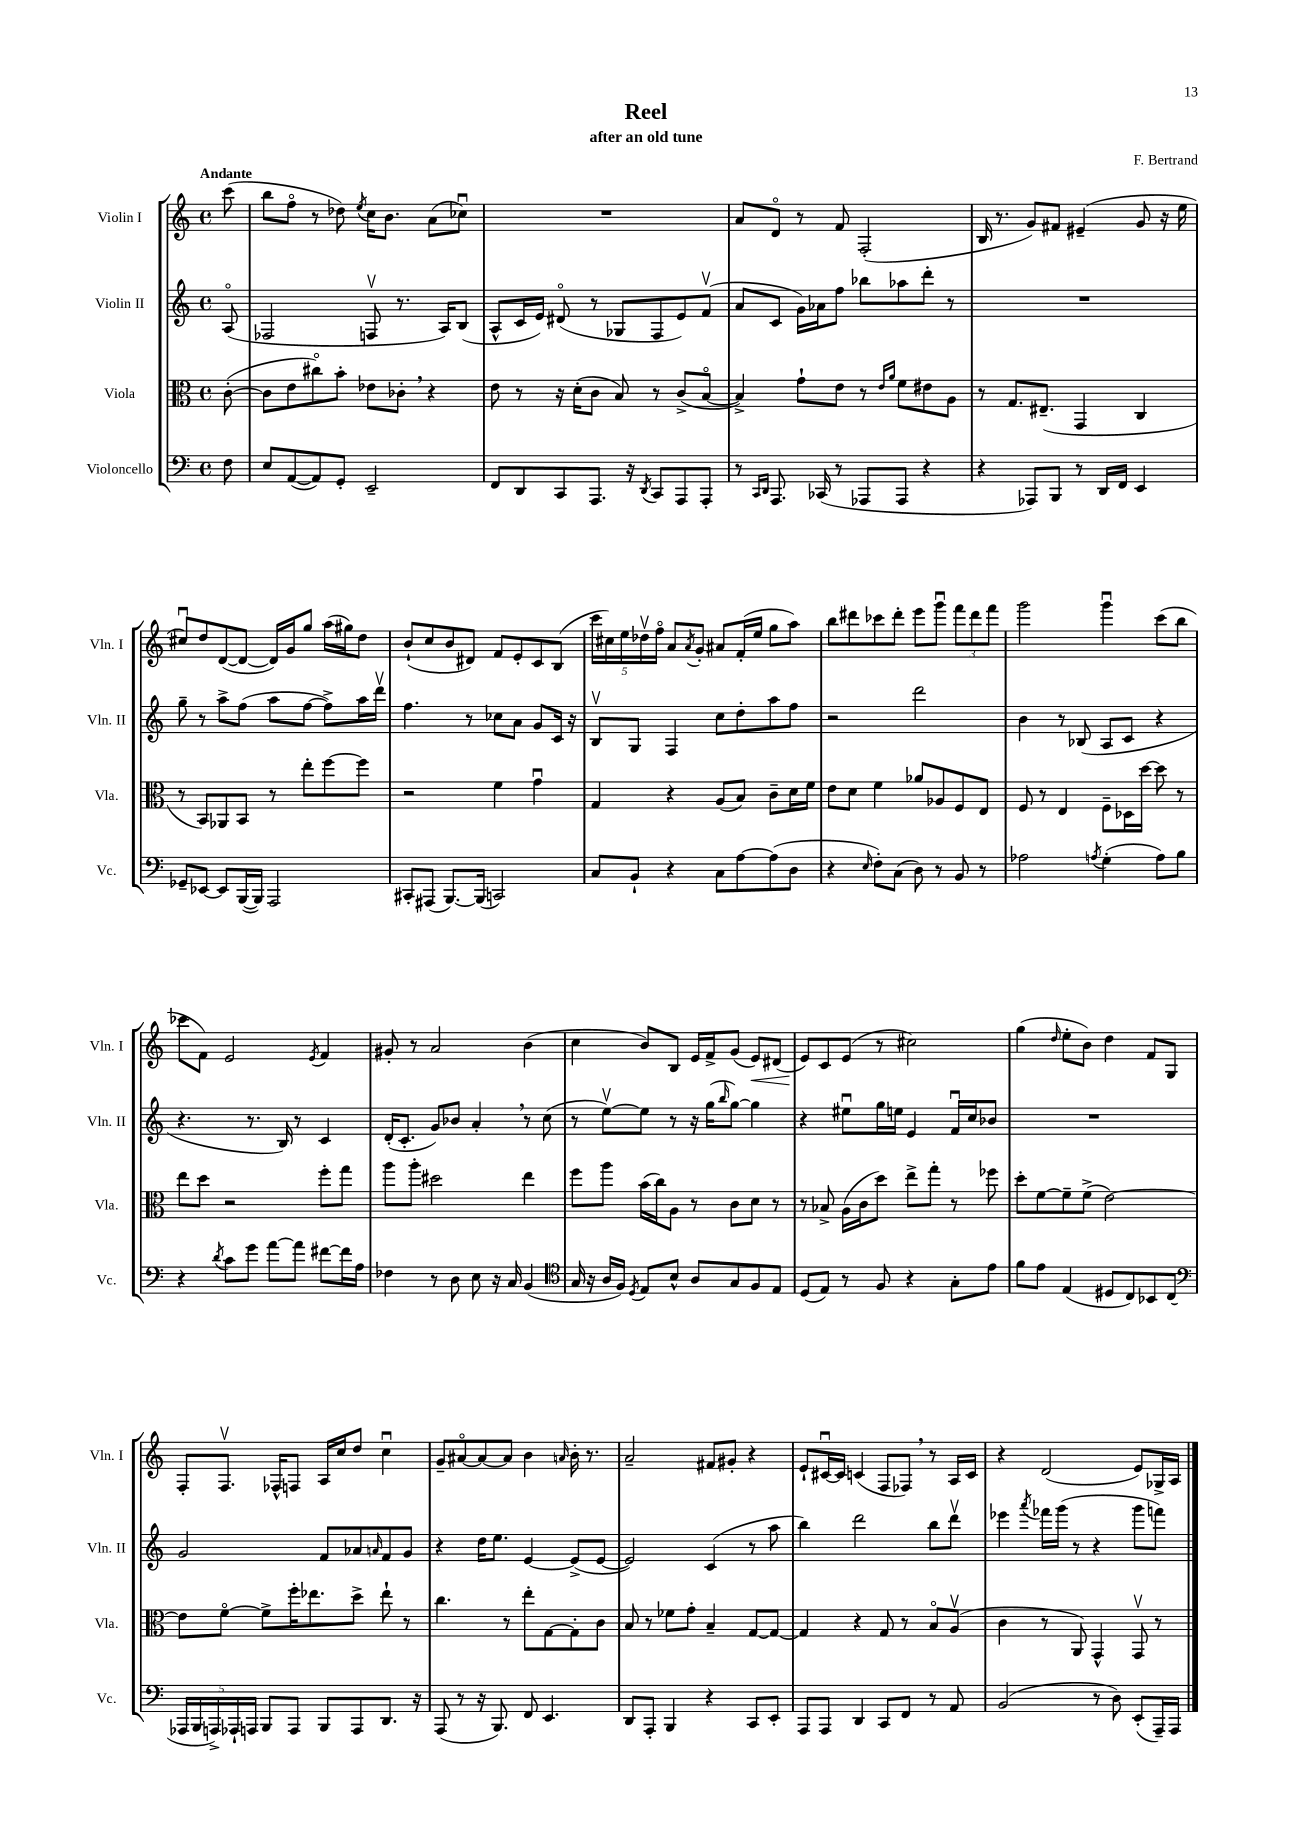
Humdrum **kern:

**kern	**kern	**kern	**kern	**dynam
*part4	*part3	*part2	*part1	*part1
*staff4	*staff3	*staff2	*staff1	*staff1
*I"Violoncello	*I"Viola	*I"Violin II	*I"Violin I	*
*I'Vc.	*I'Vla.	*I'Vln. II	*I'Vln. I	*
*clefF4	*clefC3	*clefG2	*clefG2	*
*k[]	*k[]	*k[]	*k[]	*
*M4/4	*M4/4	*M4/4	*M4/4	*
*met(c)	*met(c)	*met(c)	*met(c)	*
=	=	=	=	=
!	!	!	!LO:TX:a:B:t=Andante	!
8F\	([8c'\	(8A/	(8ccc\	.
=1	=1	=1	=1	=1
8E/L	8c\L]	2F-X/	8bb\L	.
([8AA/	8e\	.	8ff\J	.
8AA/])	8cc#X\)	.	8r	.
8GG'/J	8b'\J	.	8dd-X\)	.
.	.	.	8qee/	.
2EE~/	8e-X\L	8Fnv/	16cc\KL	.
.	.	.	8.b\J	.
.	8c-X',\J	8.r	.	.
.	4r	.	(8a\L	.
.	.	16A/KL)	.	.
.	.	(8B/J	8cc-Xu\J)	.
=2	=2	=2	=2	=2
8FF/L	8e\	8A^^/L	1r	.
8DD/	8r	16c/L	.	.
.	.	16e/JJ)	.	.
8CC/	16r	(8d#X/	.	.
.	(16d'\KL	.	.	.
8.AAA/J	8c\J	8r	.	.
.	8B/)	8G-X/L	.	.
16r	.	.	.	.
8qDD/	.	.	.	.
8CC/L	8r	8F/	.	.
8AAA/	(8c^/L	8e/)	.	.
8AAA'/J	[8B/J	(8fv/J	.	.
=3	=3	=3	=3	=3
8r	4B^/])	8a/L	8a/L	.
16qqCC/LL	.	.	.	.
16qqDD/JJ	.	.	.	.
8.AAA/	.	8c/J	8d/J	.
.	8g`\L	16g\LL)	8r	.
(16CC-X/	.	16a-X\J	.	.
8r	8e\J	8ff\J	8f/	.
8AAA-X/L	8r	8bb-X\L	(2F'/	.
.	16qqe/LL	.	.	.
.	16qqa/JJ	.	.	.
8AAA-/J	8f\L	8aa-X\	.	.
4r	8e#X\	8ddd'\J	.	.
.	8A\J	8r	.	.
=4	=4	=4	=4	=4
4r	8r	1r	16B/	.
.	.	.	8.r	.
.	8.G/L	.	.	.
8AAA-X/L)	.	.	8g/L)	.
.	(8.E#X~/J	.	.	.
8BBB/J	.	.	8f#X/J	.
8r	4GG/	.	(4e#X~/	.
16DD/LL	.	.	.	.
16FF/JJ	.	.	.	.
4EE/	4C/	.	8g/	.
.	.	.	16r	.
.	.	.	16ee\	.
!!LO:LB:g=z
=5	=5	=5	=5	=5
8GG-X~/L	8r	8gg~\	8cc#Xu/L)	.
[8EE-X/J	8BB/L)	8r	8dd/	.
8EE-/L]	8AA-X/	8aa^\L	([8d/	.
([16BBB/L	8BB/J	(8ff\J	8d/J_	.
16BBB/JJ])	.	.	.	.
2AAA/	8r	8aa\L	16d/LL])	.
.	.	.	16g/J	.
.	8ee'\L	[8ff\J	8gg/J	.
.	[8ff\	8ff^\L])	(16aa\LL	.
.	.	.	16gg#X\J)	.
.	8ff\J]	16aa\L	8dd\J	.
.	.	16dddv\JJ	.	.
=6	=6	=6	=6	=6
8CC#X'/L	2r	4.ff\	(8b`/L	.
(8AAA#X/J	.	.	8cc/	.
[8.BBB/L)	.	.	8b/	.
.	.	8r	8d#X/J)	.
(16BBB/Jk]	.	.	.	.
2CCn/)	4f\	8cc-X\L	8f/L	.
.	.	8a\J	8e'/	.
.	4gu\	8g/L	8c/	.
.	.	16c/Jk	(8B/J	.
.	.	16r	.	.
=7	=7	=7	=7	=7
8C/L	4G/	8Bv/L	20ccc\LL	.
.	.	.	20cc#X\)	.
.	.	.	20ee\	.
8BB`/J	.	8G/J	.	.
.	.	.	20dd-Xv\	.
.	.	.	20ff\JJ	.
4r	4r	4F/	8a/L	.
.	.	.	8qa/	.
.	.	.	8g'/J	.
8C\L	(8A/L	8cc\L	8a#X/L	.
[8A\	8B/J)	8dd'\	(16f'/L	.
.	.	.	16ee/JJ	.
(8A\]	8c~\L	8aa\	8gg\L	.
8D\J	16d\L	8ff\J	8aa\J)	.
.	16f\JJ	.	.	.
=8	=8	=8	=8	=8
4r	8e\L	2r	8bb\L	.
.	8d\J	.	8ddd#X\	.
16qqE/	.	.	.	.
8F'\L)	4f\	.	8ccc-X\	.
(8C\J	.	.	8ddd#'\J	.
8D\)	8a-X/L	2ddd\	8eee\L	.
8r	8A-X/	.	8gggu\J	.
8BB/	8F/	.	12fff\L	.
.	.	.	12ddd#\	.
8r	8E/J	.	.	.
.	.	.	12fff\J	.
=9	=9	=9	=9	=9
2A-X\	8F/	4b\	2ggg\	.
.	8r	.	.	.
.	4E/	8r	.	.
.	.	(8B-X/	.	.
8qAn/	.	.	.	.
(4G'\	8F~\L	8A/L	4gggu\	.
.	16D-X\L	8c/J	.	.
.	[16dd\JJ	.	.	.
8A\L)	8dd\]	4r	(8ccc\L	.
8B\J	8r	.	8bb\J	.
!!LO:LB:g=z
=10	=10	=10	=10	=10
4r	8ee\L	4.r	8ccc-X\L	.
.	8dd\J	.	8f\J)	.
8qd/	.	.	.	.
8c\L	2r	.	2e/	.
8g\J	.	8.r	.	.
[8a\L	.	.	.	.
.	.	16B/)	.	.
8a\J]	.	8r	.	.
.	.	.	8qe/	.
[8f#X\L	8ff'\L	4c/	4f/	.
16f#\L]	8gg\J	.	.	.
16A\JJ	.	.	.	.
=11	=11	=11	=11	=11
4F-X\	8aa\L	(16d'/KL	8g#X'/	.
.	.	8.c'/J	.	.
.	8aa'\J	.	8r	.
8r	2dd#X\	8g/L)	2a/	.
8D\	.	8b-X/J	.	.
8E\	.	4a',/	.	.
16r	.	.	.	.
16C/	.	.	.	.
(4BB/	4ee\	8r	(4b\	.
.	.	(8cc\	.	.
=12	=12	=12	=12	=12
*clefC4	*	*	*	*
16G/	8ff\L	8r	4cc\	.
16r	.	.	.	.
16A/LL	8aa\J	[8eev\L)	.	.
16F/JJ)	.	.	.	.
8qD/	.	.	.	.
8E/L	(16b\LL	8ee\J]	8b/L)	.
.	16cc\J)	.	.	.
8B^^/J	8A\J	8r	8B/J	.
8A/L	8r	16r	16e/LL	.
.	.	(16gg\KL	16f^/J	.
.	.	16qqbb/	.	.
8G/	8c\L	[8gg\J)	(8g/J	.
!	!	!	!	!LO:HP:b
8F/	8d\J	4gg\]	8e/L)	<
8E/J	8r	.	(8d#X/J	.
=13	=13	=13	=13	=13
(8D/L	8r	4r	8e/L)	.
8E/J)	8B-X^/	.	8c/	[
8r	(16A\LL	8ee#Xu\L	(8e/J	.
.	16c\J	.	.	.
8F/	8dd\J)	16gg\L	8r	.
.	.	16een\JJ	.	.
4r	8ee^\L	4e/	2cc#X\)	.
.	8gg'\J	.	.	.
8G'\L	8r	16fu/LL	.	.
.	.	16cc/J	.	.
8e\J	8ff-X\	8b-X/J	.	.
=14	=14	=14	=14	=14
8f\L	8dd'\L	1r	(4gg\	.
8e\J	[8f\	.	.	.
.	.	.	16qqdd/	.
(4E/	8f~\]	.	8ee'\L	.
.	(8f^\J	.	8b\J)	.
8D#X/L	[2e\)	.	4dd\	.
8C/)	.	.	.	.
8BB-X/	.	.	8f/L	.
(8C/J	.	.	8G/J	.
!!LO:LB:g=z
=15	=15	=15	=15	=15
*clefF4	*	*	*	*
20AAA-X/LL	8e\L]	2g/	8F'/L	.
20BBB/	.	.	.	.
20AAAn^/)	.	.	.	.
.	[8f\J	.	8.Fv/J	.
20AAA-X`/	.	.	.	.
20AAAn/JJ	.	.	.	.
8BBB/L	8f^\L]	.	.	.
.	.	.	16F-X^^/KL	.
8AAA/J	16ff'\K	.	8Fn/J	.
.	8.ee-X\	.	.	.
8BBB/L	.	8f/L	16A/LL	.
.	.	.	16cc/J	.
8AAA/	8dd^\J	8a-X/	8dd/J	.
.	.	16qqan/	.	.
8.DD/J	8ee-`\	8f/	4ccu\	.
.	8r	8g/J	.	.
16r	.	.	.	.
=16	=16	=16	=16	=16
(8AAA/	4.cc\	4r	8g~/L	.
8r	.	.	[8a#X/	.
16r	.	16dd\KL	8a#/_	.
8.BBB/)	.	8.ee\J	.	.
.	8r	.	8a#/J]	.
8FF/	8ee'\L	[4e/	4b\	.
4.EE/	[8G\	.	.	.
.	.	.	16qqan/	.
.	8G'\]	(8e^/L]	16b'\	.
.	.	.	8.r	.
.	8c\J	[8e/J	.	.
=17	=17	=17	=17	=17
8DD/L	8B/	2e/])	2a~/	.
8AAA'/J	8r	.	.	.
4BBB/	8f-X\L	.	.	.
.	8g'\J	.	.	.
4r	4B~/	(4c/	8f#X/L	.
.	.	.	8g#X'/J	.
8CC/L	[8G/L	8r	4r	.
8EE'/J	8G/J_	8aa\	.	.
=18	=18	=18	=18	=18
8AAA/L	4G/]	4bb\)	8e`/L	.
8AAA/J	.	.	[16c#Xu/L	.
.	.	.	16c#/JJ]	.
4DD/	4r	2ddd\	(4cn/	.
8CC/L	8G/	.	8F/L	.
8FF/J	8r	.	8F-X,/J)	.
8r	8B/L	8bb\L	8r	.
8AA/	(8Av/J	8dddv\J	16A/LL	.
.	.	.	16c/JJ	.
=19	=19	=19	=19	=19
(2BB/	4c\	4eee-X\	4r	.
.	.	8qaaa/	.	.
.	8r	16fff-X\LL	(2d/	.
.	.	(16ggg\JJ	.	.
.	8AA/)	8r	.	.
8r	4GG^^/	4r	.	.
8D\)	.	.	.	.
(8EE'/L	8GGv/	8ggg\L	8e/L)	.
16AAA~/L)	8r	8fffn\J)	16G-X^/L	.
16AAA/JJ	.	.	16A/JJ	.
==	==	==	==	==
*-	*-	*-	*-	*-
